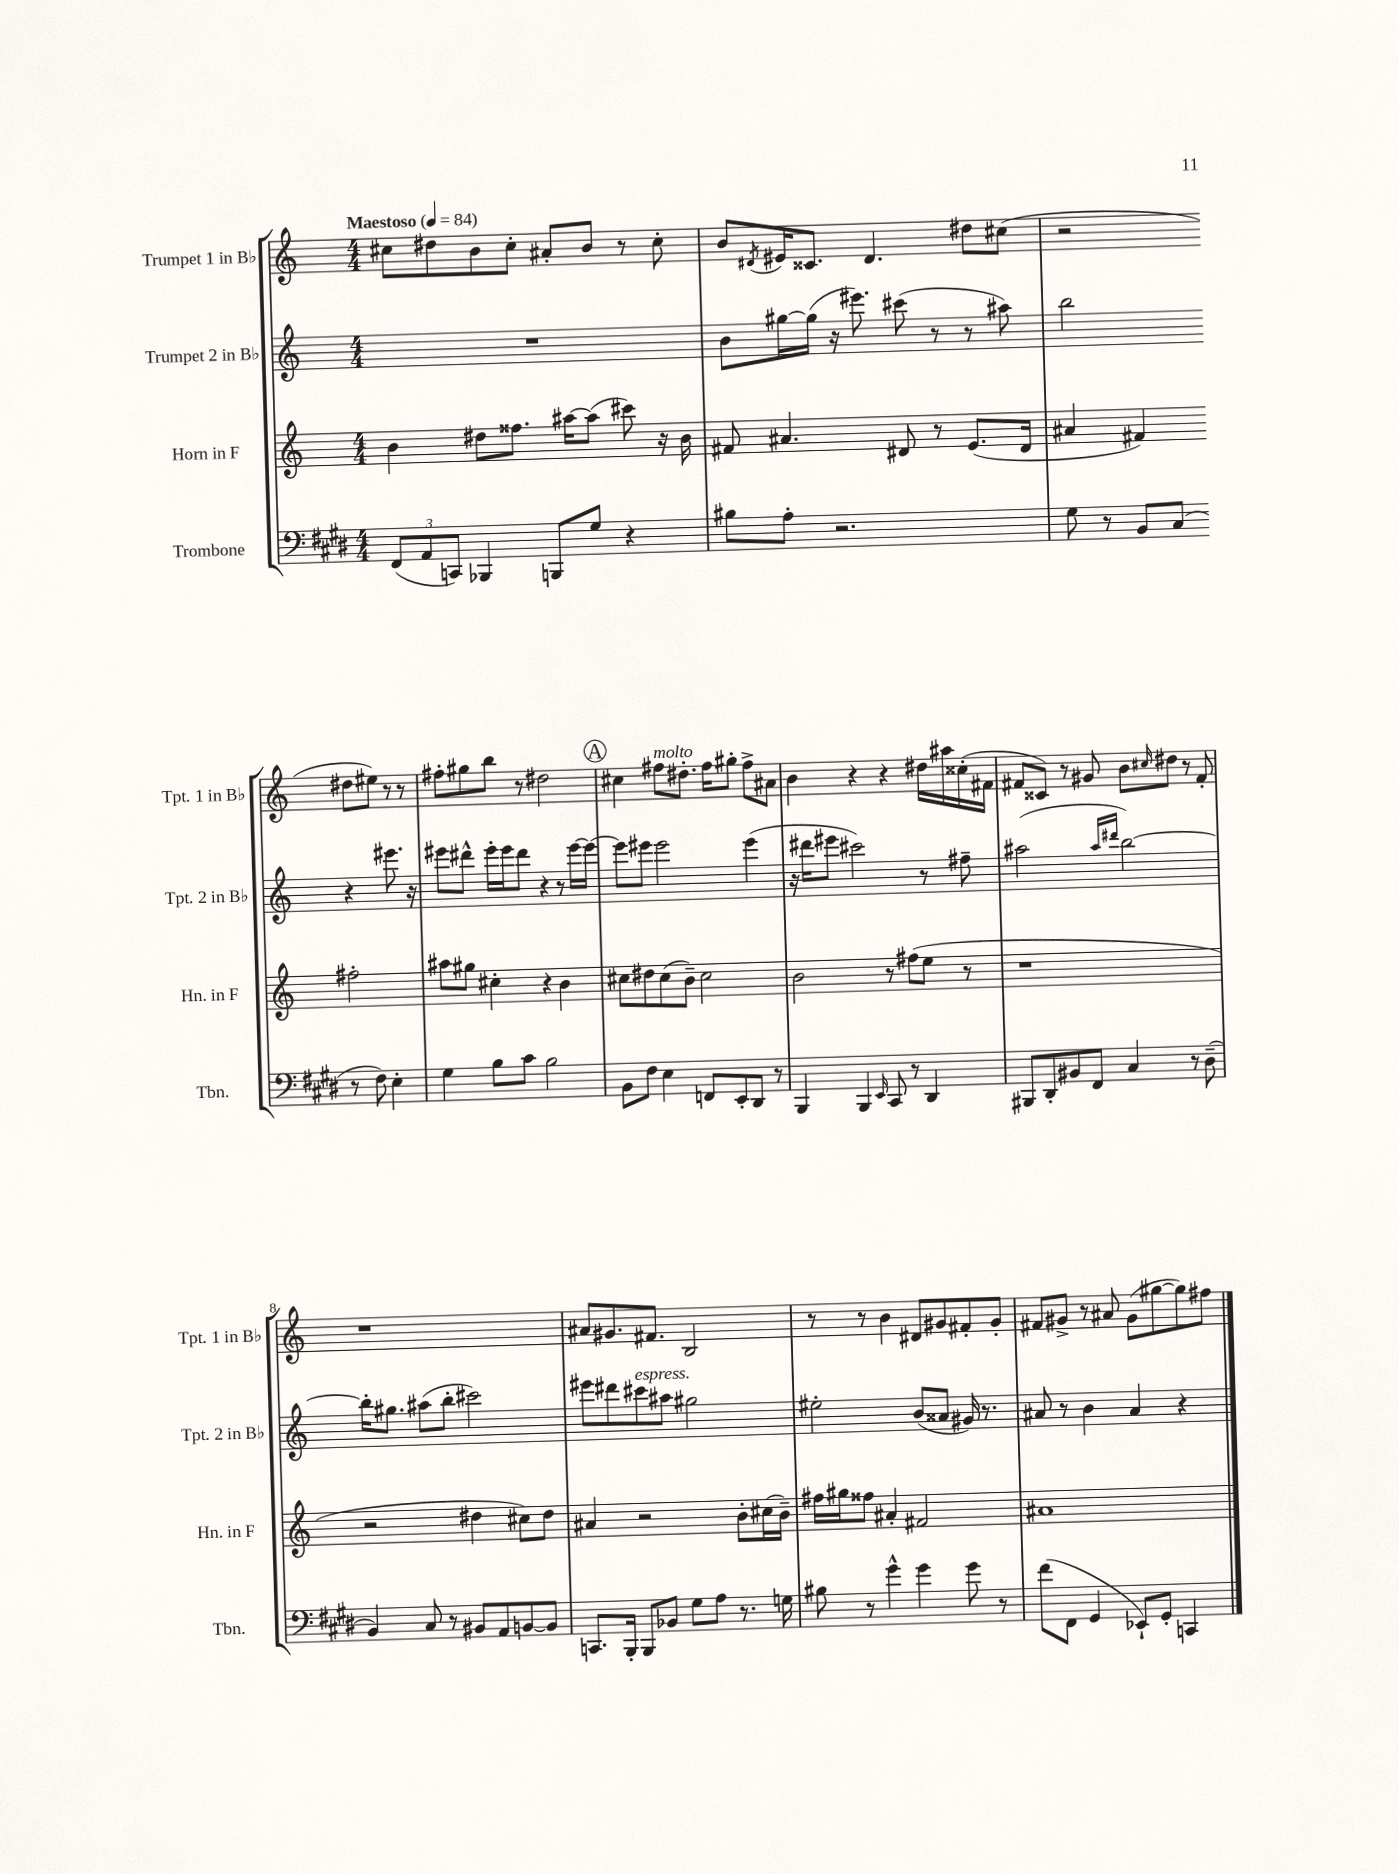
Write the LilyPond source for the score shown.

<<
\new StaffGroup <<
\new Staff = "s0" \with { instrumentName = "Trumpet 1 in Bb" shortInstrumentName = "Tpt. 1 in Bb" } {
    \clef treble \key c \major \numericTimeSignature \time 4/4 \tempo "Maestoso" 4 = 84
    cis''8 dis''8 b'8 cis''8-. ais'8-. b'8 r8 cis''8-. |
    b'8 \acciaccatura { dis'8 } eis'16 cisis'8. dis'4. dis''8 cis''8( |
    r2 dis''8 eis''8) r8 r8 |
    fis''8-. gis''8 b''8 r8 dis''2 |
    \mark \markup { \circle "A" } cis''4 fis''8^\markup { \italic "molto" } dis''8.-. fis''16 gis''8-. fis''8-> ais'8 |
    b'4 r4 r4 dis''16 ais''16 cisis''16-.( fis'16 |
    fis'8 cisis'8) r8 gis'8 b'8 \grace { cis''16 } dis''8 r8 fis'8-. |
    r1 |
    ais'8 gis'8. fis'8. b2 |
    r8 r8 b'4 dis'8 gis'8 fis'8-. gis'8-. |
    fis'8 gis'8-> r8 ais'8 gis'8( gis''8~ gis''8) fis''8 \bar "|." |
}
\new Staff = "s1" \with { instrumentName = "Trumpet 2 in Bb" shortInstrumentName = "Tpt. 2 in Bb" } {
    \clef treble \key c \major \numericTimeSignature \time 4/4
    R1 |
    b'8 gis''16~ gis''16( r16 eis'''8.) cis'''8( r8 r8 ais''8) |
    b''2 r4 eis'''8. r16 |
    eis'''8 dis'''8-^ eis'''16-. eis'''16 dis'''8 r4 r8 eis'''16~ eis'''16~ |
    \mark \markup { \circle "A" } eis'''8 eis'''8 eis'''2 eis'''4( |
    r16 dis'''16 eis'''8 cis'''2) r8 fis''8-- |
    ais''2( \grace { ais''16 dis'''16 } b''2~) |
    b''16-. gis''8. ais''8( b''8-. cis'''2) |
    eis'''8 dis'''8 cis'''8^\markup { \italic "espress." } ais''8 gis''2 |
    eis''2-. b'8( aisis'8 gis'16) r8. |
    ais'8 r8 b'4 ais'4 r4 \bar "|." |
}
\new Staff = "s2" \with { instrumentName = "Horn in F" shortInstrumentName = "Hn. in F" } {
    \clef treble \key c \major \numericTimeSignature \time 4/4
    b'4 dis''8 fisis''8. ais''16~ ais''8( cis'''8) r16 b'16 |
    fis'8 ais'4. dis'8 r8 e'8.( dis'16 |
    ais'4 fis'4) fis''2-. |
    ais''8 gis''8 cis''4-. r4 b'4 |
    \mark \markup { \circle "A" } cis''8 dis''8 cis''8( b'8--) cis''2 |
    b'2 r8 fis''8( e''8 r8 |
    r1 |
    r2 dis''4 cis''8) dis''8 |
    ais'4 r2 b'8-. cis''16( b'16--) |
    fis''16 gis''16 fisis''8 ais'4-. fis'2 |
    ais'1 \bar "|." |
}
\new Staff = "s3" \with { instrumentName = "Trombone" shortInstrumentName = "Tbn." } {
    \clef bass \key e \major \numericTimeSignature \time 4/4
    \tuplet 3/2 { fis,8( a,8 c,8) } bes,,4 b,,8 gis8 r4 |
    bis8 a8-. r2. |
    gis8 r8 b,8 cis8( r8 fis8) e4-. |
    gis4 b8 cis'8 b2 |
    \mark \markup { \circle "A" } b,8 fis8 e4 f,8 e,8-. dis,8 r8 |
    b,,4 b,,4 \grace { e,16 } cis,8 r8 dis,4 |
    bis,,8 dis,8-. bis,8 fis,8 cis4 r8 dis8--( |
    b,4) cis8 r8 bis,8 a,8 b,8~ b,8 |
    c,8. b,,16-. b,,8 bes,8 gis8 a8 r8. g16 |
    bis8 r8 gis'4-^ gis'4 gis'8 r8 |
    fis'8( fis,8 gis,4 ees,8-!) gis,8-. c,4 \bar "|." |
}
>>
>>
